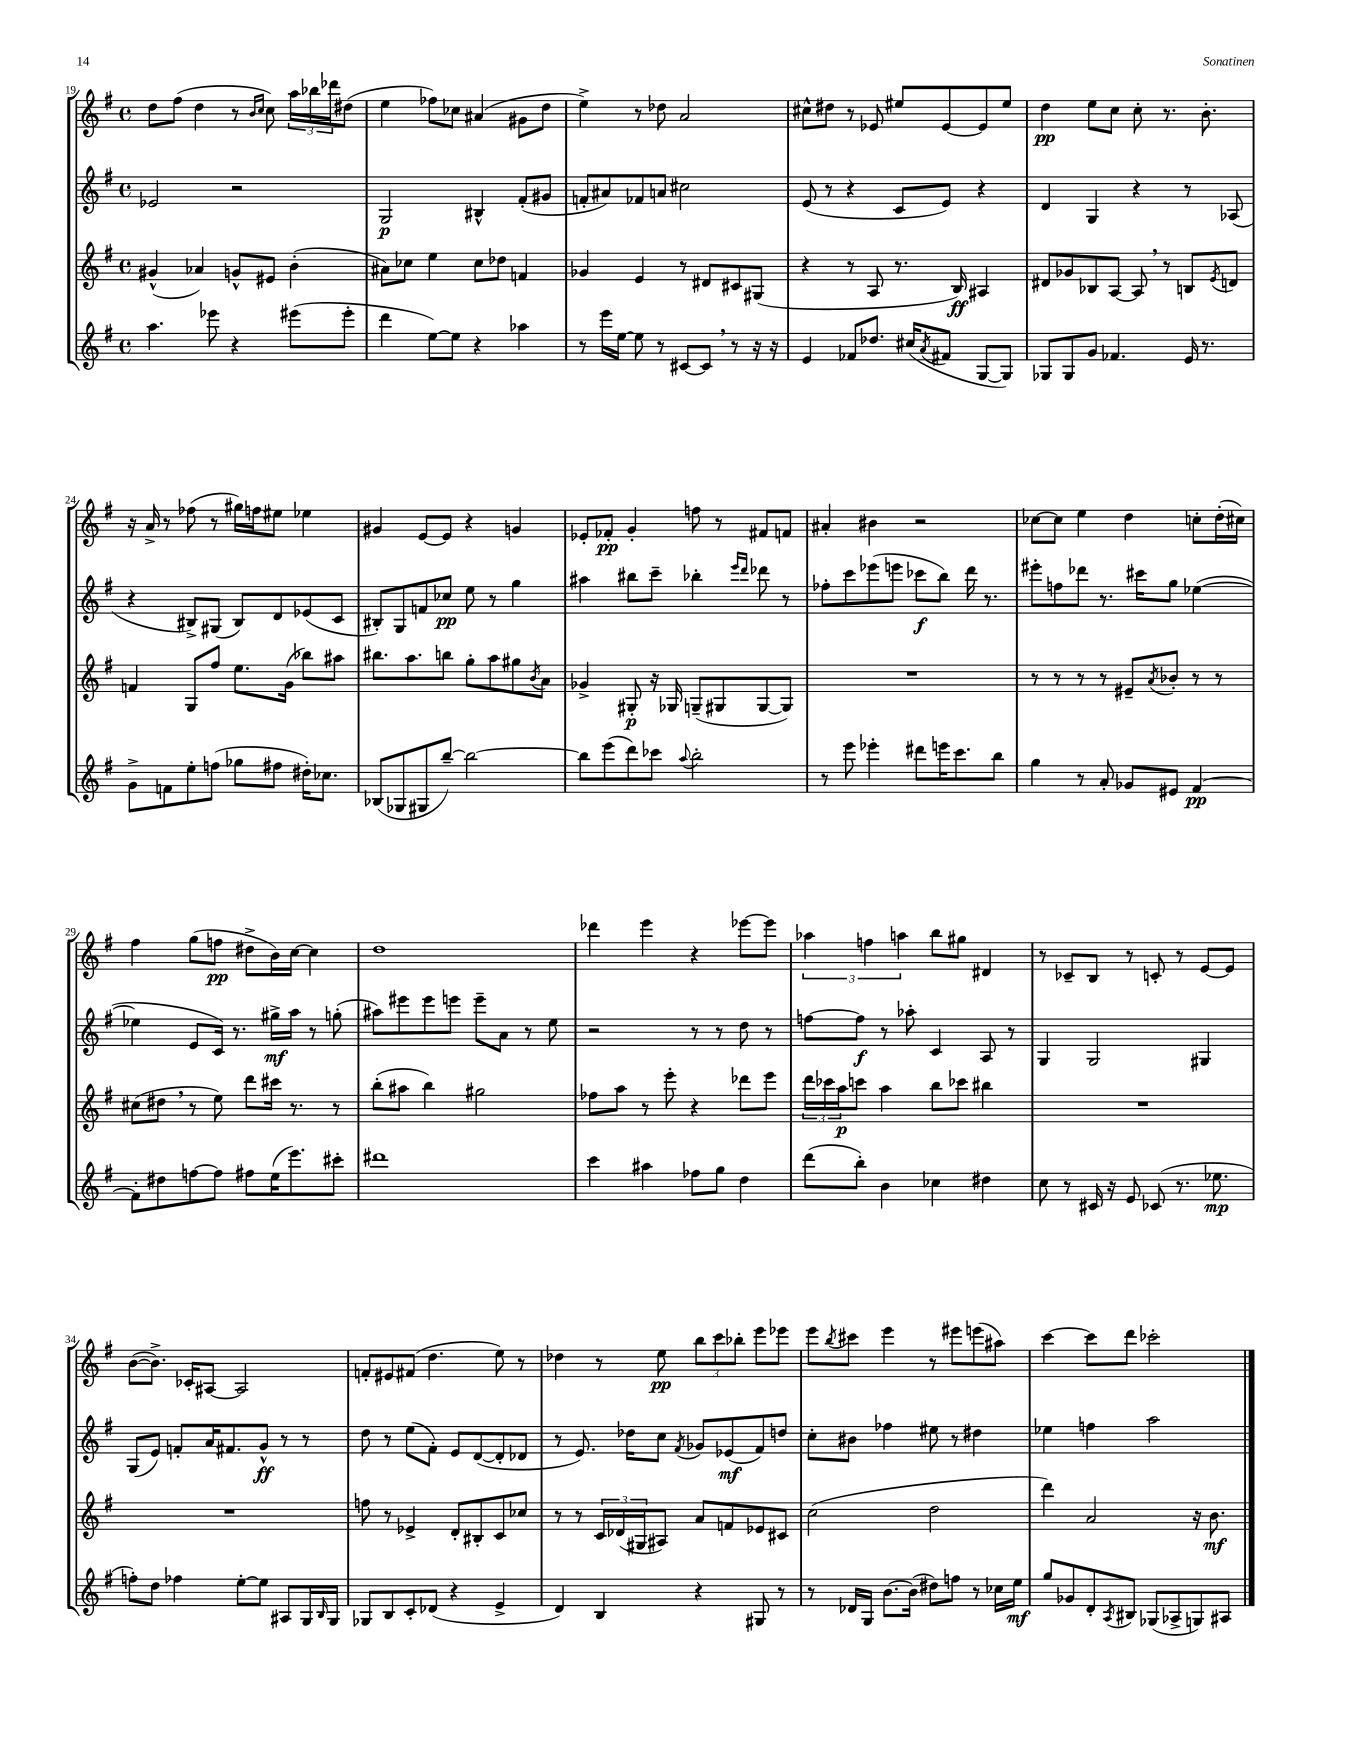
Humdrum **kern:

**kern	**dynam	**kern	**dynam	**kern	**dynam	**kern	**dynam
*part4	*part4	*part3	*part3	*part2	*part2	*part1	*part1
*staff4	*staff4	*staff3	*staff3	*staff2	*staff2	*staff1	*staff1
*clefG2	*	*clefG2	*	*clefG2	*	*clefG2	*
*k[f#]	*	*k[f#]	*	*k[f#]	*	*k[f#]	*
*M4/4	*	*M4/4	*	*M4/4	*	*M4/4	*
*met(c)	*	*met(c)	*	*met(c)	*	*met(c)	*
=19	=19	=19	=19	=19	=19	=19	=19
4.aa\	.	(4g#X^^/	.	2e-X/	.	8dd\L	.
.	.	.	.	.	.	(8ff#\J	.
.	.	4a-X/)	.	.	.	4dd\	.
8eee-X\	.	.	.	.	.	.	.
4r	.	8gn^^/L	.	2r	.	8r	.
.	.	.	.	.	.	16qqb/LL	.
.	.	.	.	.	.	16qqcc/JJ	.
.	.	8e#X/J	.	.	.	8cc\)	.
(8eee#X\L	.	(4b'\	.	.	.	24aa\LL	.
.	.	.	.	.	.	24bb-X\	.
.	.	.	.	.	.	24ddd-X\J	.
8eee#'\J	.	.	.	.	.	(8dd#X\J	.
=20	=20	=20	=20	=20	=20	=20	=20
4ddd\	.	8a#X\L)	.	2G/	p	4ee\	.
.	.	8cc-X\J	.	.	.	.	.
[8ee\L)	.	4ee\	.	.	.	8ff-X\L)	.
8ee\J]	.	.	.	.	.	8cc-X\J	.
4r	.	8cc-\L	.	4B#X^^/	.	(4a#X/	.
.	.	8dd-X\J	.	.	.	.	.
4aa-X\	.	4fn/	.	(8f#'/L	.	8g#X\L	.
.	.	.	.	8g#X/J	.	8dd\J	.
=21	=21	=21	=21	=21	=21	=21	=21
8r	.	4g-X/	.	8fn'/L	.	4ee^\)	.
16eee\LL	.	.	.	8a#X/)	.	.	.
[16ee\JJ	.	.	.	.	.	.	.
8ee\]	.	4e/	.	8f-X/	.	8r	.
8r	.	.	.	8an/J	.	8dd-X\	.
[8c#X/L	.	8r	.	2cc#X\	.	2a/	.
8c#,/J]	.	8d#X/L	.	.	.	.	.
8r	.	8c#X/	.	.	.	.	.
16r	.	(8G#X/J	.	.	.	.	.
16r	.	.	.	.	.	.	.
=22	=22	=22	=22	=22	=22	=22	=22
4e/	.	4r	.	(8e/	.	8cc#X^^\L	.
.	.	.	.	8r	.	8dd#X\J	.
8f-X/L	.	8r	.	4r	.	8r	.
8.dd-X/J	.	8A/	.	.	.	8e-X/	.
.	.	8.r	.	8c/L	.	8ee#X/L	.
(16cc#X/KL	.	.	.	.	.	.	.
8qa/	.	.	.	.	.	.	.
8f#X/J	.	.	.	8e/J)	.	[8e-/	.
.	.	16B/)	ff	.	.	.	.
[8G/L	.	4A#X/	.	4r	.	8e-/]	.
8G/J])	.	.	.	.	.	8ee#/J	.
=23	=23	=23	=23	=23	=23	=23	=23
8G-X/L	.	8d#X/L	.	4d/	.	4dd\	pp
8G-/	.	8g-X/	.	.	.	.	.
8g/J	.	8B-X/	.	4G/	.	8ee\L	.
4.f-X/	.	[8A/J	.	.	.	8cc\J	.
.	.	8A,/]	.	4r	.	8cc'\	.
.	.	8r	.	.	.	8.r	.
16e/	.	8Bn/L	.	8r	.	.	.
8.r	.	.	.	.	.	8.b'\	.
.	.	8qe/	.	.	.	.	.
.	.	8dn/J	.	(8A-X/	.	.	.
!!LO:LB:g=z
=24	=24	=24	=24	=24	=24	=24	=24
8g^\L	.	4fn/	.	4r	.	16r	.
.	.	.	.	.	.	16a^/	.
8fn\	.	.	.	.	.	8r	.
8ee'\	.	8G/L	.	8B#X^/L)	.	(8ff-X\	.
(8ffn\J	.	8ff#/J	.	(8G#X/J	.	8r	.
8gg-X\L	.	8.ee\L	.	8B#/L)	.	16gg#X\LL)	.
.	.	.	.	.	.	16ffn\J	.
8ff#X\J	.	.	.	8d/	.	8ee#X\J	.
.	.	(16g\Jk	.	.	.	.	.
16dd#X'\KL)	.	8bb-X\L)	.	(8e-X/	.	4ee-X\	.
8.cc-X\J	.	.	.	.	.	.	.
.	.	8aa#X\J	.	8c/J	.	.	.
=25	=25	=25	=25	=25	=25	=25	=25
(8B-X/L	.	8.bb#X\L	.	8B#X'/L)	.	4g#X/	.
8G-X/	.	.	.	8G/	.	.	.
.	.	8.aa\	.	.	.	.	.
8G#X/	.	.	.	8fn/	.	[8e/L	.
[8bb~/J)	.	8bbn\J	.	8cc-X/J	pp	8e/J]	.
2bb\_	.	8gg'\L	.	8ee\	.	4r	.
.	.	8aa\	.	8r	.	.	.
.	.	8gg#X\	.	4gg\	.	4gn/	.
.	.	8qb/	.	.	.	.	.
.	.	8a\J	.	.	.	.	.
=26	=26	=26	=26	=26	=26	=26	=26
8bb\L]	.	4g-X^/	.	4aa#X\	.	8e-X'/L	.
(8eee\	.	.	.	.	.	8f-X'/J	pp
8ddd\)	.	8G#X'/	p	8bb#X\L	.	4g'/	.
8ccc-X\J	.	16r	.	8ccc~\J	.	.	.
.	.	16G-X/	.	.	.	.	.
8qqaa/	.	.	.	.	.	.	.
2bb'\	.	(8Gn~/L	.	4bb-X'\	.	8ffn\	.
.	.	8G#X/	.	.	.	8r	.
.	.	.	.	16qqeee/LL	.	.	.
.	.	.	.	16qqddd/JJ	.	.	.
.	.	[8G#/	.	8ddd-X\	.	8f#X/L	.
.	.	8G#/J])	.	8r	.	8fn/J	.
=27	=27	=27	=27	=27	=27	=27	=27
8r	.	1r	.	8ff-X'\L	.	4a#X'/	.
8eee\	.	.	.	8ccc\	.	.	.
4eee-X'\	.	.	.	(8eee-X\	.	4b#X\	.
.	.	.	.	8eeen\J	.	.	.
8ddd#X\L	.	.	.	8ccc-X\L	f	2r	.
16eeen\K	.	.	.	8bb\J)	.	.	.
8.ccc\	.	.	.	.	.	.	.
.	.	.	.	16ddd\	.	.	.
.	.	.	.	8.r	.	.	.
8bb\J	.	.	.	.	.	.	.
=28	=28	=28	=28	=28	=28	=28	=28
4gg\	.	8r	.	8eee#X'\L	.	[8cc-X\L	.
.	.	8r	.	8ffn\	.	8cc-\J]	.
8r	.	8r	.	8ddd-X\J	.	4ee\	.
8a'/	.	8r	.	8.r	.	.	.
8g-X/L	.	8e#X~/L	.	.	.	4dd\	.
.	.	.	.	16ccc#X\KL	.	.	.
.	.	8qa/	.	.	.	.	.
8e#X/J	.	8b-X'/J	.	8gg\J	.	.	.
[4f#/	pp	8r	.	([4ee-X\	.	8ccn'\L	.
.	.	8r	.	.	.	(16dd'\L	.
.	.	.	.	.	.	16cc#X\JJ)	.
!!LO:LB:g=z
=29	=29	=29	=29	=29	=29	=29	=29
8f#'\L]	.	(8cc#X\L	.	4ee-X\]	.	4ff#\	.
8dd#X\	.	8dd#X,\J	.	.	.	.	.
[8ffn\	.	8r	.	8e/L	.	(8gg\L	.
8ff\J]	.	8ee\)	.	16c/Jk)	.	8ffn\J	pp
.	.	.	.	8.r	.	.	.
8ff#X\L	.	8ddd\L	.	.	.	8dd#X^\L	.
(16ee\K	.	16ccc#X\Jk	.	16gg#X^\LL	mf	16b\L)	.
8.eee\)	.	8.r	.	16aa\JJ	.	[16cc\JJ	.
.	.	.	.	8r	.	4cc\]	.
8ccc#X'\J	.	8r	.	(8ggn'\	.	.	.
=30	=30	=30	=30	=30	=30	=30	=30
1ddd#X	.	(8bb'\L	.	8aa#X\L)	.	1dd	.
.	.	8aa#X\J	.	8eee#X\	.	.	.
.	.	4bb\)	.	8eee#\	.	.	.
.	.	.	.	8eeen\J	.	.	.
.	.	2gg#X\	.	8eee~\L	.	.	.
.	.	.	.	8a\J	.	.	.
.	.	.	.	8r	.	.	.
.	.	.	.	8ee\	.	.	.
=31	=31	=31	=31	=31	=31	=31	=31
4ccc\	.	8ff-X\L	.	2r	.	4ddd-X\	.
.	.	8aa\J	.	.	.	.	.
4aa#X\	.	8r	.	.	.	4eee\	.
.	.	8eee'\	.	.	.	.	.
8ff-X\L	.	4r	.	8r	.	4r	.
8gg\J	.	.	.	8r	.	.	.
4dd\	.	8ddd-X\L	.	8dd\	.	[8eee-X\L	.
.	.	8eee\J	.	8r	.	8eee-\J]	.
=32	=32	=32	=32	=32	=32	=32	=32
(8ddd\L	.	24ddd\LL	.	[8ffn\L	.	6aa-X\	.
.	.	24ccc-X\	.	.	.	.	.
.	.	24aa\J	p	.	.	.	.
8bb'\J)	.	8cccn\J	.	8ff\J]	f	.	.
.	.	.	.	.	.	6ffn\	.
4b\	.	4aa\	.	8r	.	.	.
.	.	.	.	.	.	6aan\	.
.	.	.	.	8aa-X'\	.	.	.
4cc-X\	.	8bb\L	.	4c/	.	8bb\L	.
.	.	8ccc-X\J	.	.	.	8gg#X\J	.
4dd#X\	.	4bb#X\	.	8A/	.	4d#X/	.
.	.	.	.	8r	.	.	.
=33	=33	=33	=33	=33	=33	=33	=33
8cc\	.	1r	.	4G/	.	8r	.
8r	.	.	.	.	.	8c-X~/L	.
16c#X/	.	.	.	2G/	.	8B/J	.
16r	.	.	.	.	.	.	.
8e/	.	.	.	.	.	8r	.
(8c-X/	.	.	.	.	.	8cn'/	.
8.r	.	.	.	.	.	8r	.
.	.	.	.	4G#X/	.	[8e/L	.
8.ee-X\	mp	.	.	.	.	.	.
.	.	.	.	.	.	8e/J]	.
!!LO:LB:g=z
=34	=34	=34	=34	=34	=34	=34	=34
8ffn'\L)	.	1r	.	(8G/L	.	([8b\L	.
8dd\J	.	.	.	8e/J)	.	8.b^\J])	.
4ff-X\	.	.	.	8fn'/L	.	.	.
.	.	.	.	.	.	16c-X'/KL	.
.	.	.	.	16a/K	.	[8A#X/J	.
.	.	.	.	8.f#X/	.	.	.
[8ee'\L	.	.	.	.	.	2A#/]	.
8ee\J]	.	.	.	8g^^/J	ff	.	.
8A#X/L	.	.	.	8r	.	.	.
16G/L	.	.	.	8r	.	.	.
16qqB/	.	.	.	.	.	.	.
16G/JJ	.	.	.	.	.	.	.
=35	=35	=35	=35	=35	=35	=35	=35
8G-X/L	.	8ffn\	.	8dd\	.	8fn'/L	.
8B/	.	8r	.	8r	.	8e#X/	.
8c'/	.	4e-X^/	.	(8ee\L	.	(8f#X/J	.
(8d-X/J	.	.	.	8f#'\J)	.	4.dd\	.
4r	.	8d'/L	.	8e/L	.	.	.
.	.	8B#X'/	.	([8d/	.	.	.
4e^/	.	8c/	.	8d'/]	.	8ee\)	.
.	.	8cc-X/J	.	8d-X/J	.	8r	.
=36	=36	=36	=36	=36	=36	=36	=36
4d/)	.	8r	.	8r	.	4dd-X\	.
.	.	8r	.	8.e/)	.	.	.
4B/	.	24c/LL	.	.	.	8r	.
.	.	(24d-X/	.	.	.	.	.
.	.	.	.	16dd-X\KL	.	.	.
.	.	24G#X/J	.	.	.	.	.
.	.	8A#X/J)	.	8cc\J	.	8ee\	pp
.	.	.	.	8qf#/	.	.	.
4r	.	8a/L	.	8g-X/L	.	12bb\L	.
.	.	.	.	.	.	12ccc\	.
.	.	8fn/	.	(8e-X/	mf	.	.
.	.	.	.	.	.	12bb-X'\J	.
8G#X/	.	8e-X/	.	8f#/)	.	8eee\L	.
8r	.	8c#X/J	.	8ddn/J	.	8eee-X\J	.
=37	=37	=37	=37	=37	=37	=37	=37
8r	.	(2cc\	.	8cc'\L	.	8eee\L	.
.	.	.	.	.	.	8qbb/	.
16d-X/LL	.	.	.	8b#X\J	.	8ccc#X\J	.
16G/JJ	.	.	.	.	.	.	.
[8.b\L	.	.	.	4ff-X\	.	4eee\	.
(16b\Jk]	.	.	.	.	.	.	.
8dd#X\L)	.	2dd\	.	8ee#X\	.	8r	.
8ffn\J	.	.	.	8r	.	8eee#X\L	.
8r	.	.	.	4dd#X\	.	(8eeen\	.
16cc-X\LL	.	.	.	.	.	8aa#X\J)	.
16ee\JJ	mf	.	.	.	.	.	.
=38	=38	=38	=38	=38	=38	=38	=38
8gg/L	.	4ddd\)	.	4ee-X\	.	[4ccc\	.
8g-X/	.	.	.	.	.	.	.
8d'/	.	2a/	.	4ffn\	.	8ccc\L]	.
8qA/	.	.	.	.	.	.	.
8B#X/J	.	.	.	.	.	8ddd\J	.
(8G-X/L	.	.	.	2aa\	.	2ccc-X'\	.
8A-X^/	.	.	.	.	.	.	.
8Gn/)	.	16r	.	.	.	.	.
.	.	8.b\	mf	.	.	.	.
8A#X/J	.	.	.	.	.	.	.
==	==	==	==	==	==	==	==
*-	*-	*-	*-	*-	*-	*-	*-
